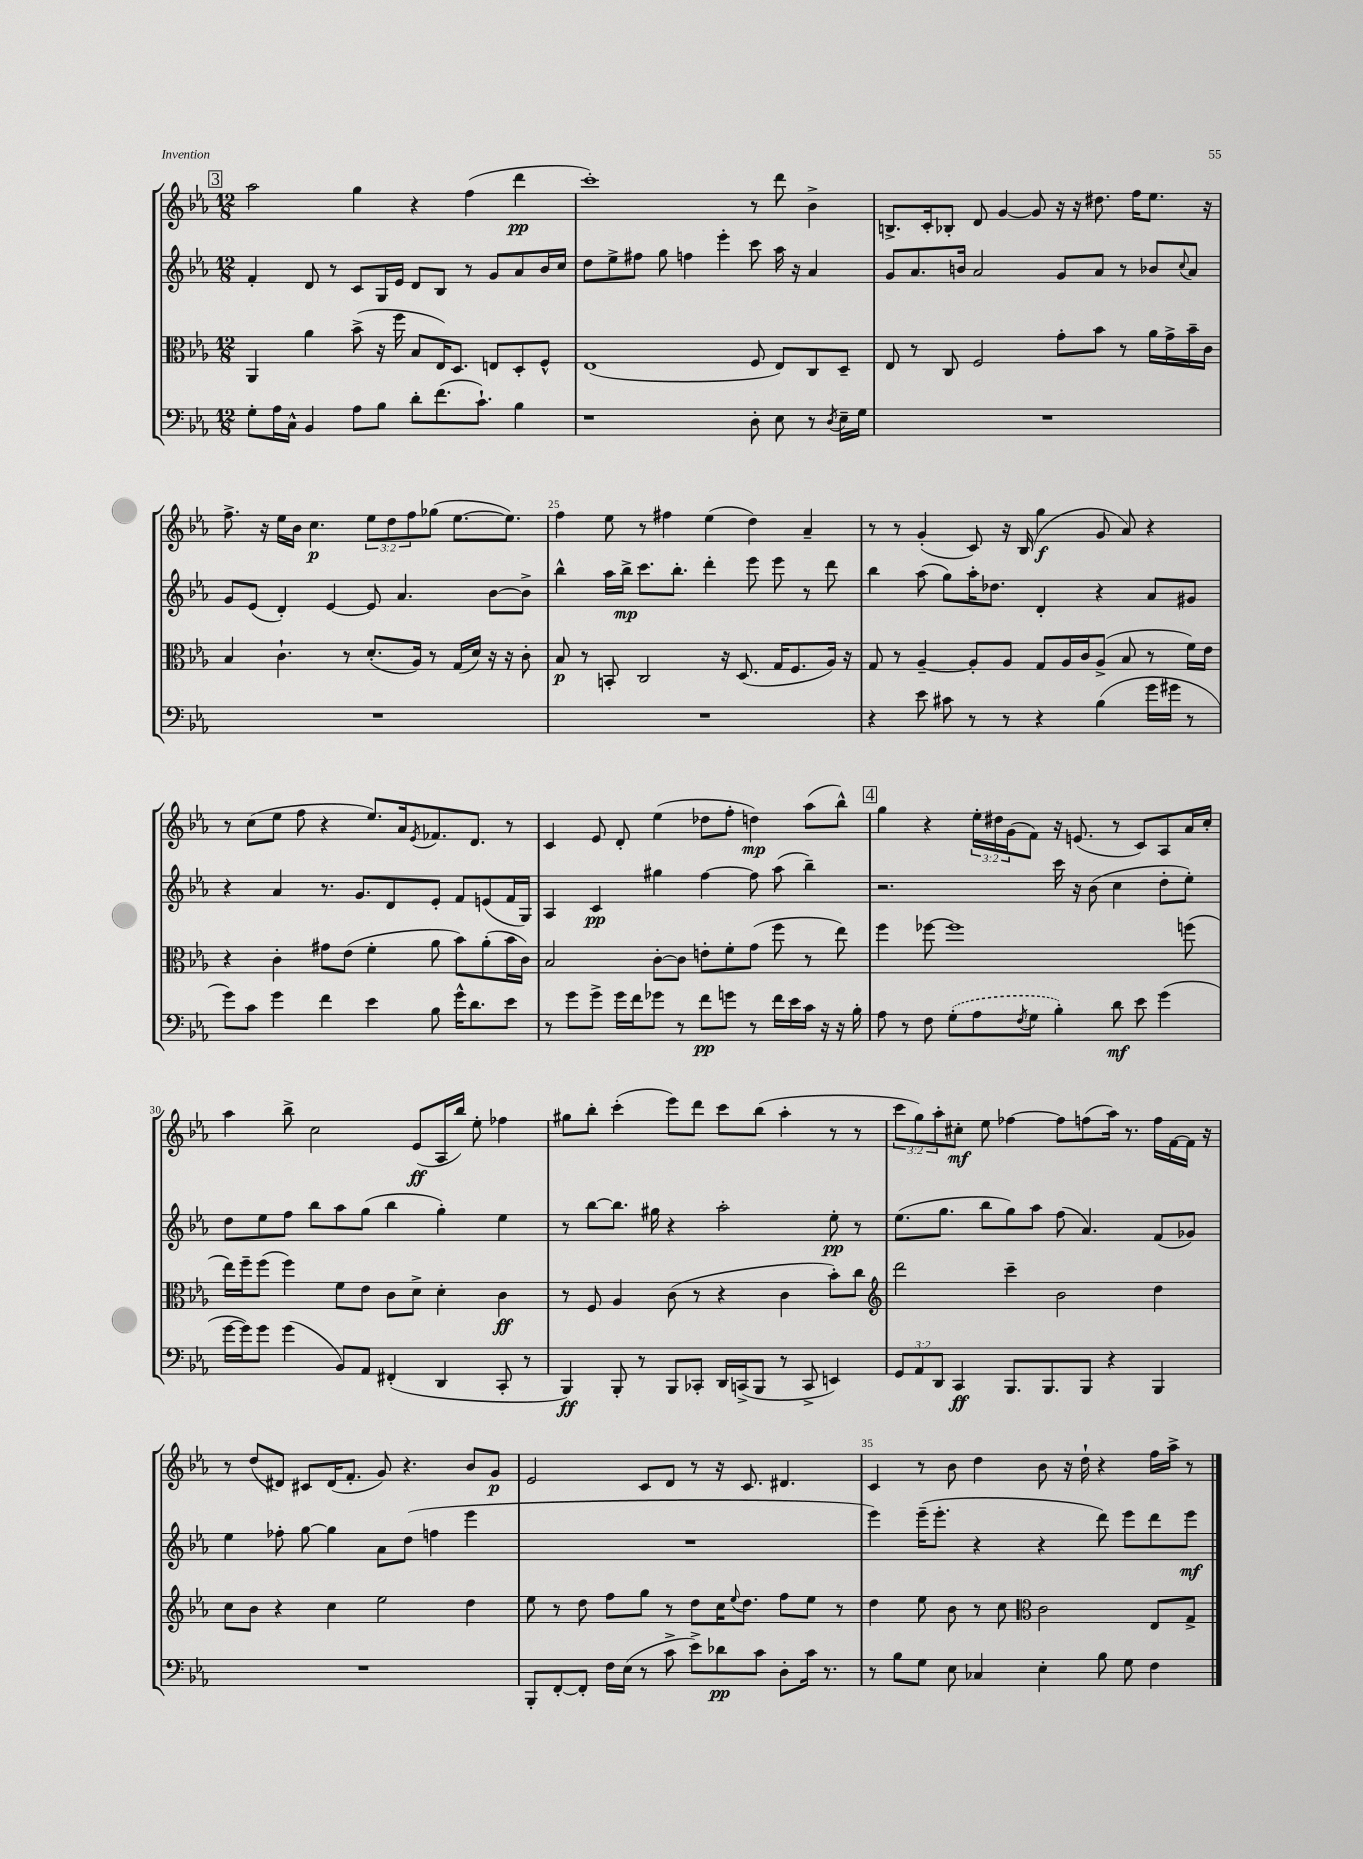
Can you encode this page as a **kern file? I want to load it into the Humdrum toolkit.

**kern	**kern	**kern	**kern
*staff4	*staff3	*staff2	*staff1
*clefF4	*clefC3	*clefG2	*clefG2
*k[b-e-a-]	*k[b-e-a-]	*k[b-e-a-]	*k[b-e-a-]
*M12/8	*M12/8	*M12/8	*M12/8
8G'\L	4AA-/	4f'/	2aa-\
16A-\L	.	.	.
16C^^\JJ	.	.	.
4BB-/	4a-\	8d/	.
.	.	8r	.
8A-\L	(8b-^\	8c/L	4gg\
8B-\J	16r	16G/L	.
.	16ff\	16e-/JJ	.
8d'\L	8B-/L	8d/L	4r
(8.f\	16E-/K)	8B-/J	.
.	8.D/J	.	.
.	.	8r	(4ff\
8.c`\J)	.	.	.
.	8E/L	8g/L	.
4B-\	8D'/	8a-/	4ddd\
.	8F^^/J	16b-/L	.
.	.	16cc/JJ	.
=	=	=	=
1r	(1E-	8dd\L	1ccc')
.	.	8ee-^\	.
.	.	8ff#\J	.
.	.	8gg\	.
.	.	4ff\	.
.	.	4eee-'\	.
8D'\	8F/	8ccc\	8r
8E-\	8E-/L)	16aa-\	8ddd\
.	.	16r	.
8r	8C/	4a-/	4b-^\
8qD/	.	.	.
16E-~\LL	8D~/J	.	.
16G\JJ	.	.	.
=	=	=	=
1.r	8E-/	8g/L	8.B^/L
.	8r	8.a-/	.
.	.	.	16c'/k
.	8C/	.	8B-'/J
.	.	16b/Jk	.
.	2F/	2a-/	8d/
.	.	.	[4g/
.	.	.	8g/]
.	8g'\L	8g/L	16r
.	.	.	16r
.	8b-\J	8a-/J	8.dd#\
.	8r	8r	.
.	.	.	16ff\LK
.	16a-\LL	8b-/L	8.ee-\J
.	16g^\	.	.
.	.	8qqcc/	.
.	16b-~\	8a-/J	.
.	16c\JJ	.	16r
=	=	=	=
1.r	4B-/	8g/L	8.ff^\
.	.	(8e-/J	.
.	.	.	16r
.	4.c`\	4d'/)	16ee-\LL
.	.	.	16b-\JJ
.	.	.	4.cc\
.	.	[4e-/	.
.	8r	.	.
.	(8.d'/L	8e-/]	12ee-\L
.	.	.	12dd\
.	.	4.a-/	.
.	.	.	12ff\
.	16A-/Jk)	.	.
.	8r	.	(8gg-\J
.	(16G/LL	.	[8.ee-\L
.	16d/JJ)	.	.
.	16r	[8b-\L	.
.	16r	.	8.ee-\]J)
.	8c'\	8b-^\]J	.
=	=	=	=
1.r	8B-/	4bb-^^\	4ff\
.	8r	.	.
.	8BB'/	16aa-\LL	8ee-\
.	.	16bb-^\JJ	.
.	2C/	8.ccc\L	8r
.	.	.	4ff#\
.	.	8.bb-'\J	.
.	.	4ddd'\	(4ee-\
.	16r	.	.
.	(8.D/	.	.
.	.	8eee-\	4dd\)
.	16G/LK	8eee-\	.
.	8.F/	.	.
.	.	8r	4a-~/
.	16A-/Jk)	8ddd\	.
.	16r	.	.
=	=	=	=
4r	8G/	4bb-\	8r
.	8r	.	8r
8e-\	[4A-~/	(8aa-\	(4g'/
8c#\	.	8gg\L)	.
8r	8A-'/]L	16aa-'\K	8c/)
.	.	8.dd-\J	.
8r	8A-/J	.	16r
.	.	.	(16B-/
4r	8G/L	4d'/	4gg\
.	16A-/L	.	.
.	16c/J	.	.
(4B-\	(8A-^/J	4r	8g/
.	8B-/	.	8a-/)
16g\LL	8r	8a-/L	4r
16g#\JJ	.	.	.
8r	16f\LL)	8g#/J	.
.	16e-\JJ	.	.
=	=	=	=
8g\L)	4r	4r	8r
8c\J	.	.	(8cc\L
4g\	4c'\	4a-/	8ee-\J
.	.	.	8ff\
4f\	8g#\L	8.r	4r
.	(8e-\J	.	.
.	.	8.g/L	.
4e-\	4f'\	.	8.ee-/L)
.	.	8d/	.
.	.	.	16a-/k
.	.	.	8qe-/
8B-\	8a-\	8e-'/J	8.f-/
16g^^\LK	8b-\L)	8f/L	.
8.d\	.	.	8.d/J
.	(8a-'\	(8e/	.
8e-\J	16b-\L	16f/L	8r
.	16c\JJ)	16G/JJ)	.
=	=	=	=
8r	2B-/	4A-/	4c/
8g\L	.	.	.
8g^\J	.	4c/	8e-/
16g\LL	.	.	8d'/
16f\J	.	.	.
8g-\J	[8c'\L	4gg#\	(4ee-\
8r	8c\]J	.	.
8f\L	8e'\L	[4ff\	8dd-\L
8g\J	8f'\	.	8ff'\J
8r	(8g\J	8ff\]	4dd\)
16f\LL	8ff\	(8aa-\	.
16e-\	.	.	.
16c\JJ	8r	4bb-~\)	(8aa-\L
16r	.	.	.
16r	8ee-\)	.	8bb-^^\J)
16B-'\	.	.	.
=	=	=	=
8A-\	4ff\	2.r	4gg\
8r	.	.	.
8F\	[8ff-\	.	4r
(8G'\L	1ff-]	.	.
8A-\	.	.	24ee-'\LL
.	.	.	24dd#\
.	.	.	(24g\J
8qF/	.	.	.
8G\J	.	.	8f\J)
4B-'\)	.	16ccc\	16r
.	.	16r	(8.e/
.	.	(8b-\	.
8d\	.	4cc\	8r
8e-\	.	.	8c/L)
(4g\	.	8dd'\L	8A-/
.	(8ff\	8ee-'\J)	16a-/L
.	.	.	16cc'/JJ
=	=	=	=
[16g\LL	16ee-\LL)	8dd\L	4aa-\
16g\]J)	16ff~\J	.	.
8g\J	(8ff\J	8ee-\	.
(4g\	4ff\)	8ff\J	8bb-^\
.	.	8bb-\L	2cc\
8BB-/L)	8f\L	8aa-\	.
8AA-/J	8e-\J	(8gg\J	.
(4FF#'/	8c\L	4bb-\	.
.	8d^\J	.	(8e-/L
4DD/	4d'\	4gg'\)	16A-/L
.	.	.	16bb-/JJ)
.	.	.	8ee-'\
8CC'/	4c\	4ee-\	4ff-\
8r	.	.	.
=	=	=	=
4BBB-/)	8r	8r	8gg#\L
.	8F/	[8bb-\L	8bb-'\J
8BBB-'/	4A-/	8.bb-\]J	(4ccc'\
8r	.	.	.
.	.	16gg#\	.
8BBB-/L	(8c\	4r	8eee-\L)
8CC-'/J	8r	.	8ddd\J
16DD/LL	4r	2aa-'\	8ccc\L
(16CC^/J	.	.	.
8BBB-/J	.	.	(8bb-\J
8r	4c\	.	4aa-'\
8CC^/	.	.	.
4EE/)	8b-'\L)	8ee-'\	8r
.	8cc\J	8r	8r
=	=	=	=
*	*clefG2	*	*
12GG/L	2ddd\	(8.ee-\L	12ccc\L
12AA-/	.	.	12gg\)
12DD/J	.	.	12aa-'\
.	.	8.gg\J	.
4CC/	.	.	8cc#'\J
.	.	8bb-\L	8ee-\
8.BBB-/L	4ccc~\	8gg\)	[4ff-\
.	.	8aa-\J	.
8.BBB-/	.	.	.
.	2b-\	(8ff\	8ff-\]L
8BBB-/J	.	4.a-/)	(8ff\
4r	.	.	16aa-\Jk)
.	.	.	8.r
4BBB-/	4dd\	(8f/L	16ff\LL
.	.	.	[16f\
.	.	8g-/J)	16f\]JJ
.	.	.	16r
=	=	=	=
1.r	8cc\L	4ee-\	8r
.	8b-\J	.	(8dd/L
.	4r	8ff-'\	8d#/J)
.	.	[8gg\	8c#/L
.	4cc\	4gg\]	(16d#/K
.	.	.	8.f'/J
.	2ee-\	8a-\L	8g/)
.	.	(8dd\J	4.r
.	.	4ff\	.
.	4dd\	4eee-\	8b-/L
.	.	.	8g/J
=	=	=	=
8BBB-'/L	8ee-\	1.r	2e-/
[8FF'/	8r	.	.
8FF'/]J	8dd\	.	.
16F\LL	8ff\L	.	.
(16E-\JJ	.	.	.
8r	8gg\J	.	8c/L
8c^\	8r	.	8d/J
8e-^\L)	8dd\L	.	8r
8d-\	16cc\K	.	16r
.	8qqee-/	.	.
.	8.dd\J	.	8.c/
8c\J	.	.	.
8D'\L	8ff\L	.	4.d#/
16c\Jk	8ee-\J	.	.
8.r	.	.	.
.	8r	.	.
=	=	=	=
8r	4dd\	4eee-\)	4c/
8B-\L	.	.	.
8G\J	8ee-\	(16eee-~\LK	8r
.	.	8.eee-'\J	.
8E-\	8b-\	.	8b-\
4C-/	8r	4r	4dd\
.	8cc\	.	.
*	*clefC3	*	*
4E-'\	2c\	4r	8b-\
.	.	.	16r
.	.	.	16dd`\
8B-\	.	8ddd\)	4r
8G\	.	8eee-\L	.
4F\	8E-/L	8ddd\	16ff\LL
.	.	.	16aa-^\JJ
.	8G^/J	8eee-\J	8r
==	==	==	==
*-	*-	*-	*-
